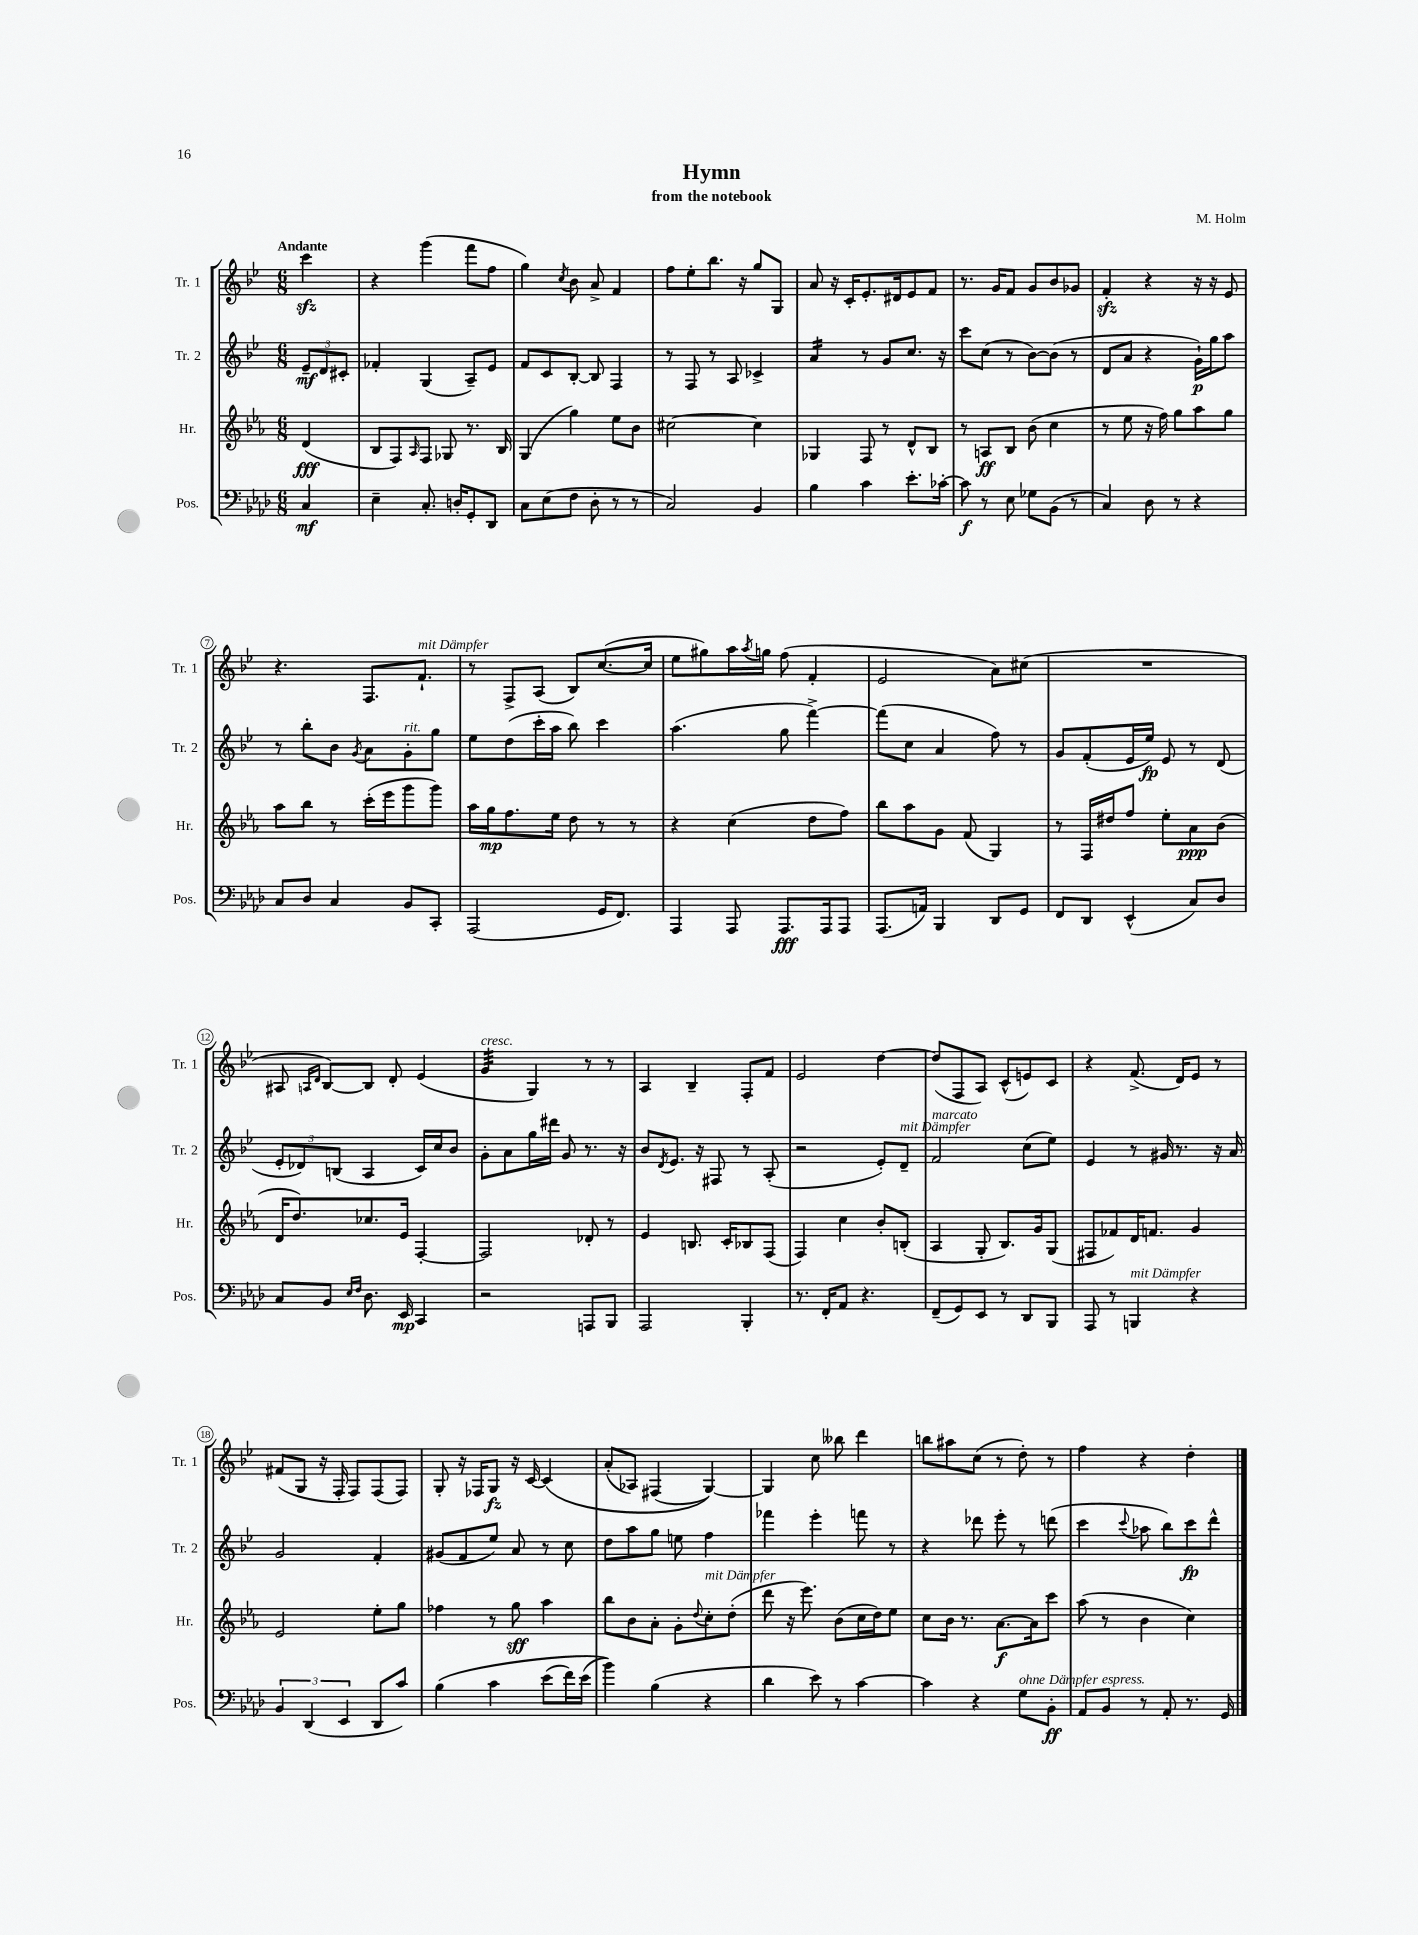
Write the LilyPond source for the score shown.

\header { title = "Hymn" composer = "M. Holm" subtitle = "from the notebook" }
<<
\new StaffGroup <<
\new Staff = "s0" \with { instrumentName = "Tr. 1" shortInstrumentName = "Tr. 1" } {
    \clef treble \key bes \major \numericTimeSignature \time 6/8 \partial 4 \tempo "Andante"
    c'''4\sfz |
    r4 g'''4( f'''8 f''8 |
    g''4) \acciaccatura { c''8 } bes'8 a'8-> f'4 |
    f''8 ees''8-. bes''8. r16 g''8 g8 |
    a'8 r16 c'16-. ees'8.-. dis'16 ees'8 f'8 |
    r8. g'16 f'8 g'8 bes'8 ges'8 |
    f'4-.\sfz r4 r16 r16 ees'8 |
    r4. f8. f'8.-!^\markup { \italic "mit Dämpfer" } |
    r8 f8-> a8( bes8) c''8.~( c''16 |
    ees''8 gis''8) a''16 \acciaccatura { a''8 } g''16 f''8( f'4-. |
    ees'2 a'8) cis''8( |
    R2. |
    ais8 \grace { a16 d'16 } bes8~) bes8 d'8-. ees'4( |
    g'4:32^\markup { \italic "cresc." } g4) r8 r8 |
    a4 bes4-- f8-. f'8 |
    ees'2 d''4~ |
    d''8( f8 a8) c'8-^( e'8) c'8 |
    r4 f'8.->( d'16) ees'8 r8 |
    fis'8( g8 r16 f16-. f8) f8( f8) |
    g8-. r16 fes16 g8\fz r16 c'16~ c'4\( |
    a'8-.( aes8) fis4( g4~)\) |
    g4 c''8 beses''8 d'''4 |
    b''8 ais''8 c''8( r8 d''8-.) r8 |
    f''4 r4 d''4-. \bar "|." |
}
\new Staff = "s1" \with { instrumentName = "Tr. 2" shortInstrumentName = "Tr. 2" } {
    \clef treble \key bes \major \numericTimeSignature \time 6/8 \partial 4
    \tuplet 3/2 { ees'8--\mf d'8 cis'8-. } |
    fes'4-. g4( a8--) ees'8 |
    f'8 c'8 bes8~-. bes8 f4 |
    r8 f8 r8 a8 ces'4-> |
    a'4:16 r8 g'8 c''8. r16 |
    c'''8 c''8( r8 bes'8~) bes'8( r8 |
    d'8 a'8 r4 g'16-!\p) g''16 a''8 |
    r8 bes''8-. bes'8 \acciaccatura { g'8 } a'8 g'8-.^\markup { \italic "rit." } g''8 |
    ees''8 d''8( c'''16-. a''16 bes''8) c'''4 |
    a''4.( g''8 f'''4~->) |
    f'''8( c''8 a'4 f''8) r8 |
    g'8 f'8-.( ees'16 ees''16\fp) ees'8 r8 d'8( |
    \tuplet 3/2 { ees'8-. des'8) b8( } a4 c'16) c''16 bes'8 |
    g'8-. a'8 g''16 dis'''16 g'8 r8. r16 |
    bes'8 \acciaccatura { d'8 } ees'8. r16 fis8 r8 a8-.( |
    r2 ees'8-.) d'8--^\markup { \italic "mit Dämpfer" } |
    f'2^\markup { \italic "marcato" } c''8( ees''8) |
    ees'4 r8 gis'16 r8. r16 a'16 |
    g'2 f'4-. |
    gis'8( f'8 ees''8) a'8 r8 c''8 |
    d''8 a''8 g''8 e''8 f''4 |
    fes'''4 ees'''4-. f'''8 r8 |
    r4 des'''8 ees'''8-. r8 d'''8( |
    c'''4 \appoggiatura { c'''8 } aes''8 bes''8) c'''8\fp d'''8-^ \bar "|." |
}
\new Staff = "s2" \with { instrumentName = "Hr." shortInstrumentName = "Hr." } {
    \clef treble \key ees \major \numericTimeSignature \time 6/8 \partial 4
    d'4\fff( |
    bes8 f8) \grace { aes16 } f8 ges8 r8. bes16 |
    g4( g''4) ees''8 bes'8 |
    cis''2~ cis''4 |
    ges4 f8 r8 d'8-^ bes8 |
    r8 a8\ff bes8 bes'8( c''4 |
    r8 ees''8 r16 f''16) g''8 aes''8 g''8 |
    aes''8 bes''8 r8 c'''16-.( ees'''16 g'''8 g'''8) |
    aes''16 g''16\mp f''8. ees''16 d''8 r8 r8 |
    r4 c''4( d''8 f''8) |
    bes''8 aes''8 g'8 f'8( g4) |
    r8 f16 dis''16 f''8 ees''8-. aes'8\ppp bes'8( |
    d'16 d''8.) ces''8. ees'16 f4~-. |
    f2 des'8-. r8 |
    ees'4 b8. c'16-. bes8 f8( |
    f4) c''4 bes'8-. b8-.( |
    aes4 g8-. bes8.) g'16 g8( |
    fis8 fes'8) d'16 f'8. g'4 |
    ees'2 ees''8-. g''8 |
    fes''4 r8 g''8\sff aes''4 |
    bes''8 bes'8 aes'8-. g'8-. \appoggiatura { d''8 } c''8-.^\markup { \italic "mit Dämpfer" } d''8-.( |
    d'''8 r16 ees'''8.) bes'8( c''16 d''16) ees''8 |
    c''8 bes'16 r8. aes'8.~\f aes'16 c'''8 |
    aes''8( r8 bes'4 c''4) \bar "|." |
}
\new Staff = "s3" \with { instrumentName = "Pos." shortInstrumentName = "Pos." } {
    \clef bass \key aes \major \numericTimeSignature \time 6/8 \partial 4
    c4\mf |
    ees4-- c8.-. d16-. g,8-. des,8 |
    c8 ees8( f8 des8-. r8 r8 |
    c2) bes,4 |
    bes4 c'4 ees'8.-. ces'16~-. |
    ces'8\f r8 ees8 ges8 bes,8( r8 |
    c4) des8 r8 r4 |
    c8 des8 c4 bes,8 c,8-. |
    aes,,2( g,16 f,8.) |
    aes,,4 aes,,8 aes,,8.\fff aes,,16 aes,,8 |
    aes,,8.( a,16) bes,,4 des,8 g,8 |
    f,8 des,8 ees,4-^( c8) des8 |
    c8 bes,8 \grace { ees16 f16 } des8. ees,16\mp c,4 |
    r2 a,,8 bes,,8 |
    aes,,2 bes,,4-. |
    r8. f,16-. aes,8 r4. |
    f,8--( g,8) ees,8 r8 des,8 bes,,8 |
    aes,,8 r8 b,,4^\markup { \italic "mit Dämpfer" } r4 |
    \tuplet 3/2 { bes,4 des,4( ees,4 } des,8 c'8) |
    bes4\( c'4 ees'8( f'16) ees'16( |
    bes'4)\) bes4( r4 |
    des'4 ees'8) r8 c'4~ |
    c'4 r4 g8^\markup { \italic "ohne Dämpfer" } bes,8-.\ff |
    aes,8 bes,8^\markup { \italic "espress." } r8 aes,8-. r8. g,16 \bar "|." |
}
>>
>>
\layout { \context { \Score \override BarNumber.stencil = #(make-stencil-circler 0.1 0.3 ly:text-interface::print) } }
